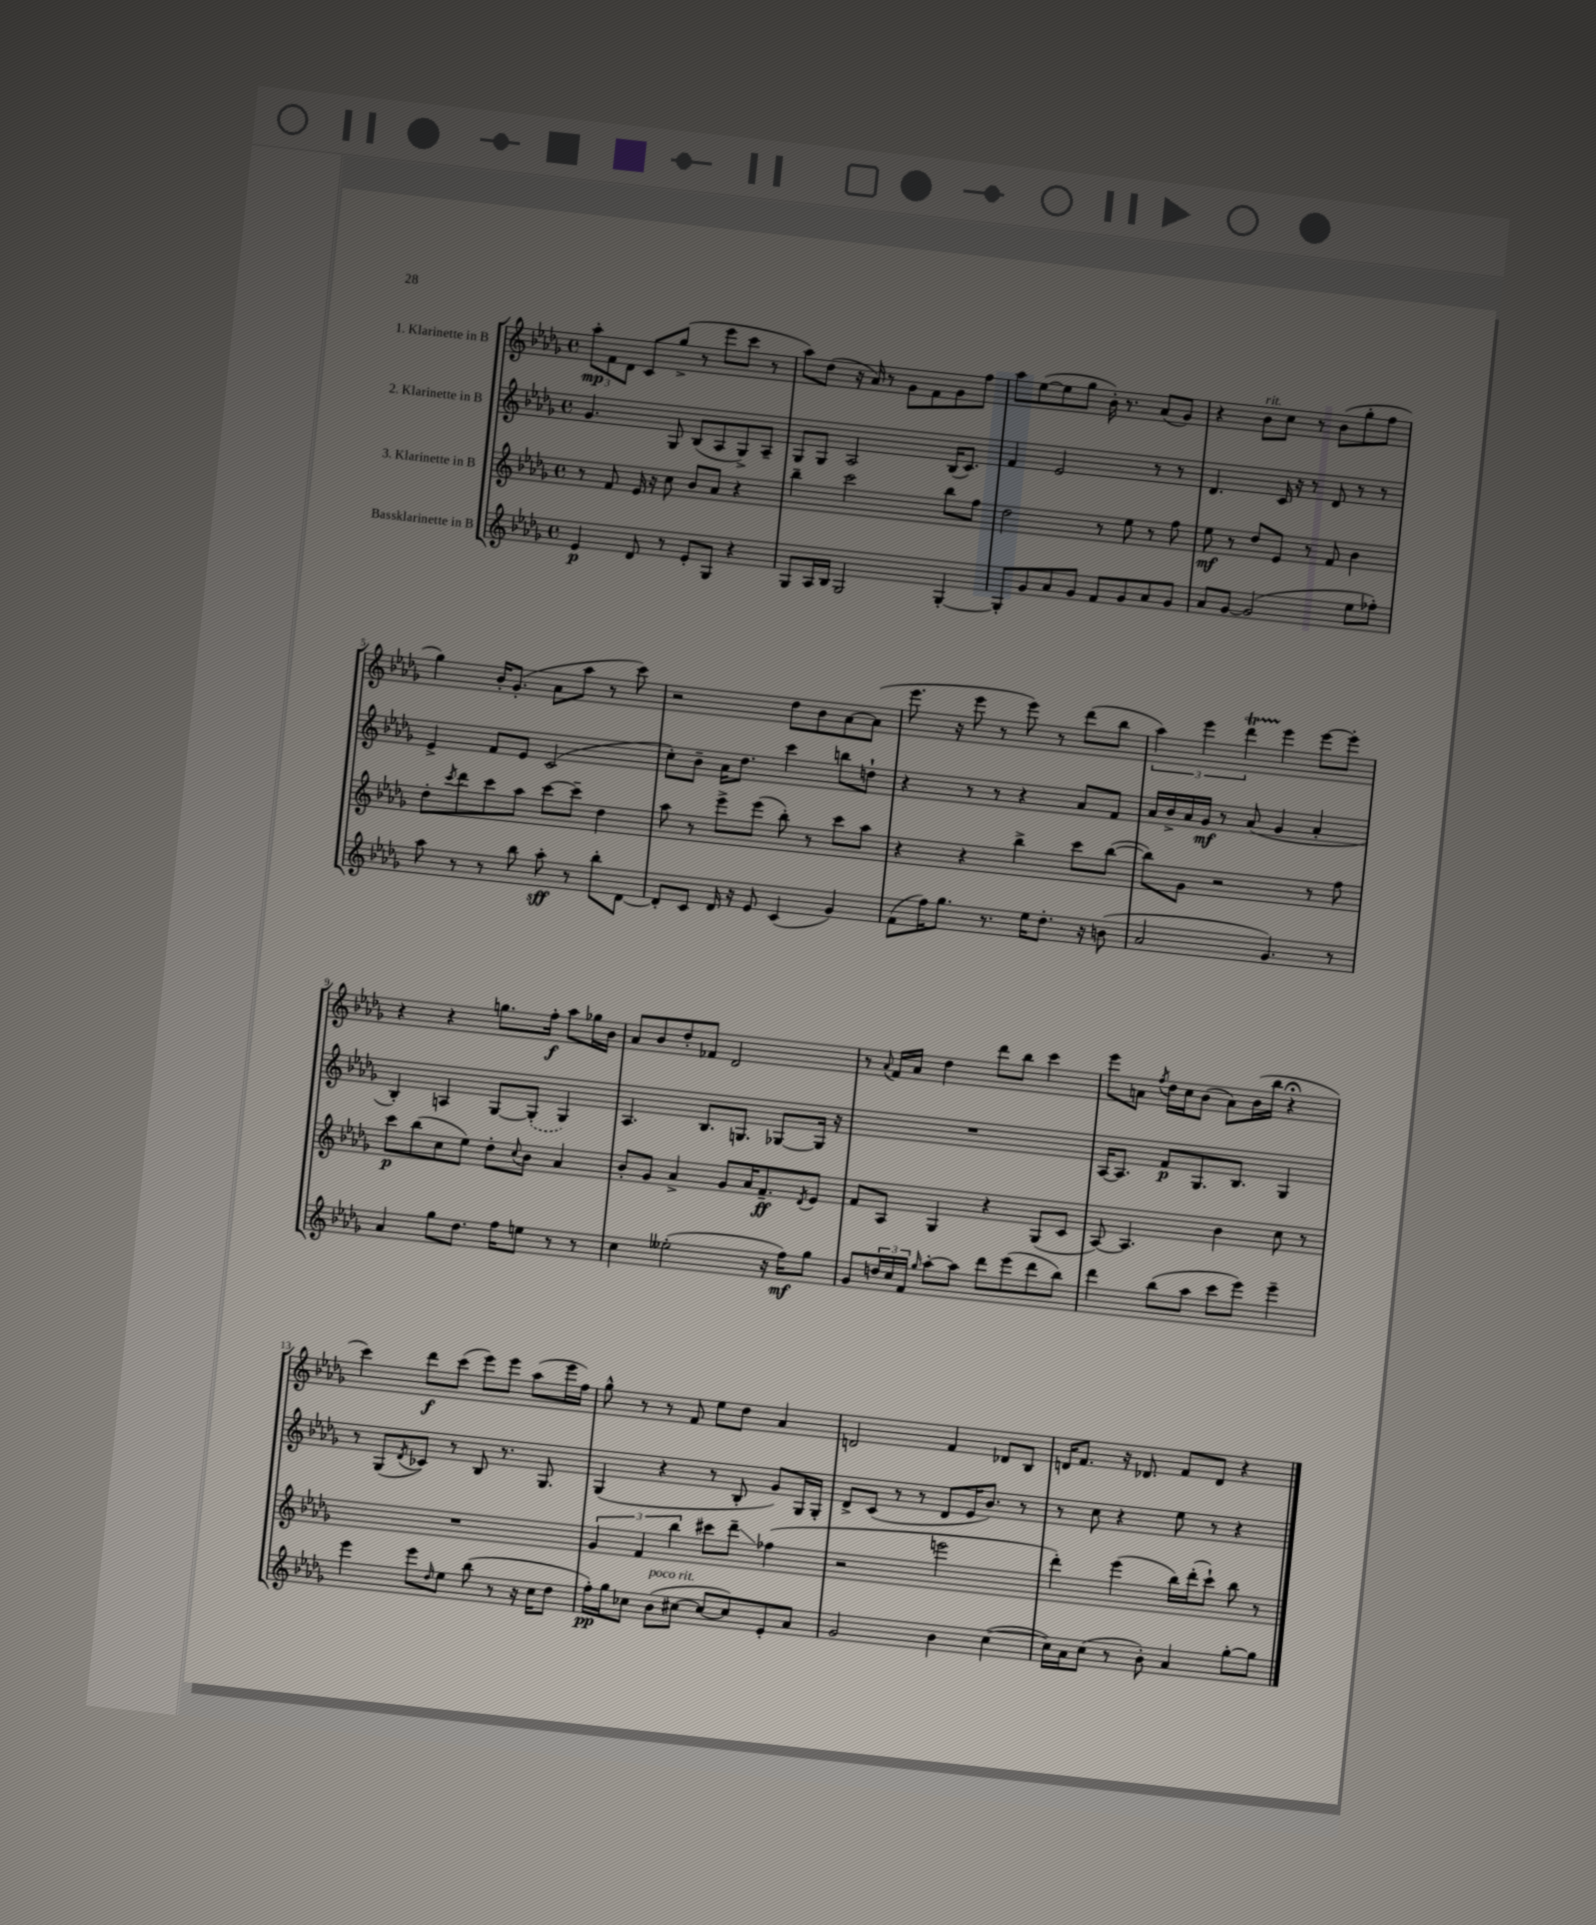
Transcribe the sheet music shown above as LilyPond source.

<<
\new StaffGroup <<
\new Staff = "s0" \with { instrumentName = "1. Klarinette in B" } {
    \clef treble \key des \major \defaultTimeSignature \time 4/4
    \tuplet 3/2 { aes''8-.\mp f'8 des'8 } c'8 ges''8->( r8 ees'''8 c'''8 r8 |
    aes''8) des''8( r16 aes'16) r8 ges'8 f'8 ges'8 f''8 |
    aes''8 ees''8~( ees''8 ges''8 bes'16-.) r8. aes'8( ges'8) |
    r4 bes'8^\markup { \italic "rit." } c''8 r8 bes'8( ges''8-. f''8 |
    ges''4) bes'16-. ges'8.-.( aes'8 aes''8 r8 c'''8) |
    r2 des''8 bes'8 aes'8~ aes'8( |
    ees'''8. r16 ees'''8 r8 ees'''8) r8 des'''8( bes''8 |
    \tuplet 3/2 { aes''4) ees'''4 des'''4\startTrillSpan } ees'''4\stopTrillSpan ees'''8~ ees'''8-. |
    r4 r4 g''8. f''16-.\f aes''8 ges''16 bes'16 |
    aes'8 bes'8 des''8-. fes'8 des'2 |
    r8 \appoggiatura { aes'8 } f'16 aes'16 des''4 des'''8 bes''8 c'''4 |
    ees'''8 a'8 \acciaccatura { f''8 } des''16 c''16 bes'8( a'8) bes'16( bes''16 r4\fermata |
    c'''4) des'''8\f c'''8( ees'''8) ees'''8 aes''8( ees'''16 f''16) |
    ges''8-^ r8 r8 f'8 ees''8 des''8 aes'4 |
    d'2 f'4 des'8 bes8 |
    d'16 f'8. r16 des'8. f'8 des'8 r4 \bar "|." |
}
\new Staff = "s1" \with { instrumentName = "2. Klarinette in B" } {
    \clef treble \key des \major \defaultTimeSignature \time 4/4
    ges'4. ges8 bes8( aes8 ges8->) aes8-- |
    ges8 ges8 aes2 bes16( c'8.) |
    f'4 ees'2 r8 r8 |
    des'4. c'16 r16 r8 des'8 r8 r8 |
    ees'4-> f'8 ees'8 c'2( |
    c''8-.) bes'8-- aes'16 des''8. c'''4 b''8 d''8-! |
    r4 r8 r8 r4 aes'8 f'8 |
    aes'16 bes'16-> aes'16 ges'16\mf r8 aes'8( ges'4 aes'4-. |
    bes4-.) a4 ges8~ \once \slurDashed ges8-.( ges4) |
    aes4. bes8. g8. ges8~ ges16 r16 |
    R1 |
    aes16~ aes8. f'8\p ges8. bes8. ges4 |
    r8 ges8( \acciaccatura { des'8 } ces'8) r8 bes8 r8. ges8. |
    ges4( r4 r8 bes8-. ges'8) ges16 ges16-. |
    des'8-> c'8( r8 r8 des'8 ees'16 bes'8.) r8 |
    r8 c''8 r4 ees''8 r8 r4 \bar "|." |
}
\new Staff = "s2" \with { instrumentName = "3. Klarinette in B" } {
    \clef treble \key des \major \defaultTimeSignature \time 4/4
    r8 f'8 ees'16 r16 c''8 bes'8 aes'8 r4 |
    bes''4-- c'''2 bes''8 f''8 |
    des''2 r8 ees''8 r8 f''8 |
    ees''8\mf r8 des''8 ees'8 r8 f'8 bes'4 |
    des''8-. \acciaccatura { c'''8 } des'''8 c'''8 aes''8 c'''8~ c'''8-- des''4 |
    aes''8 r8 ees'''8-> ees'''8( bes''8-.) r8 c'''8 aes''8 |
    r4 r4 bes''4-> c'''8 bes''8~( |
    bes''8) ges'8 r2 r8 f''8 |
    c'''8\p bes''8( c''8 ees''8) des''8-. \appoggiatura { c''8 } bes'8 aes'4 |
    bes'8-. ges'8 aes'4-> ges'8 aes'16 f'8.--\ff \acciaccatura { des'8 } ees'8 |
    f'8 aes8 ges4 r4 ges8( c'8 |
    aes8~) aes4. bes'4 c''8 r8 |
    R1 |
    \tuplet 3/2 { ges'4 f'4 bes''4 } cis'''8 des'''8--\glissando fes''4( |
    r2 e'''2 |
    des'''4-.) ees'''4( bes''16) des'''16-.( c'''8-!) bes''8 r8 \bar "|." |
}
\new Staff = "s3" \with { instrumentName = "Bassklarinette in B" } {
    \clef treble \key des \major \defaultTimeSignature \time 4/4
    ees'4\p des'8 r8 ees'8-. ges8 r4 |
    ges8 aes16 bes16 ges2 ges4~-. |
    ges8-. ges'8 aes'8 ges'8 f'8 ges'8 aes'8 ges'8 |
    aes'8 ges'8~ ges'2( ees''8 fes''8-.) |
    aes''8 r8 r8 bes''8 aes''8-.\sff r8 bes''8-. des'8~ |
    des'8-. c'8 des'16 r16 ees'8 c'4( ges'4) |
    f'8( f''16) ges''8. r8. ees''16 des''8.-. r16 b'8( |
    aes'2 ges'4.) r8 |
    aes'4 ges''8 des''8. f''16 e''8 r8 r8 |
    c''4 eeses''2-.( r16 f''16\mf) ges''8 |
    ges'8 \tuplet 3/2 { d''16 c''16 f'16 } \grace { ges''16 } aes''8~-. aes''8 des'''8 ees'''8( des'''8 bes''8) |
    des'''4 bes''8( aes''8 c'''8 ees'''8) ees'''4-- |
    ees'''4 ees'''8 \grace { des''16 } ees''8 bes''8( r8 r16 c''16 des''8 |
    f''16-.\pp) ges''16 ces''8 bes'8^\markup { \italic "poco rit." }( cis''8~ cis''8~ cis''8) ees'8-. aes'8 |
    ges'2 bes'4 c''4~( |
    c''16) aes'16 c''8( r8 bes'8-.) aes'4 ges''8~-. ges''8 \bar "|." |
}
>>
>>
